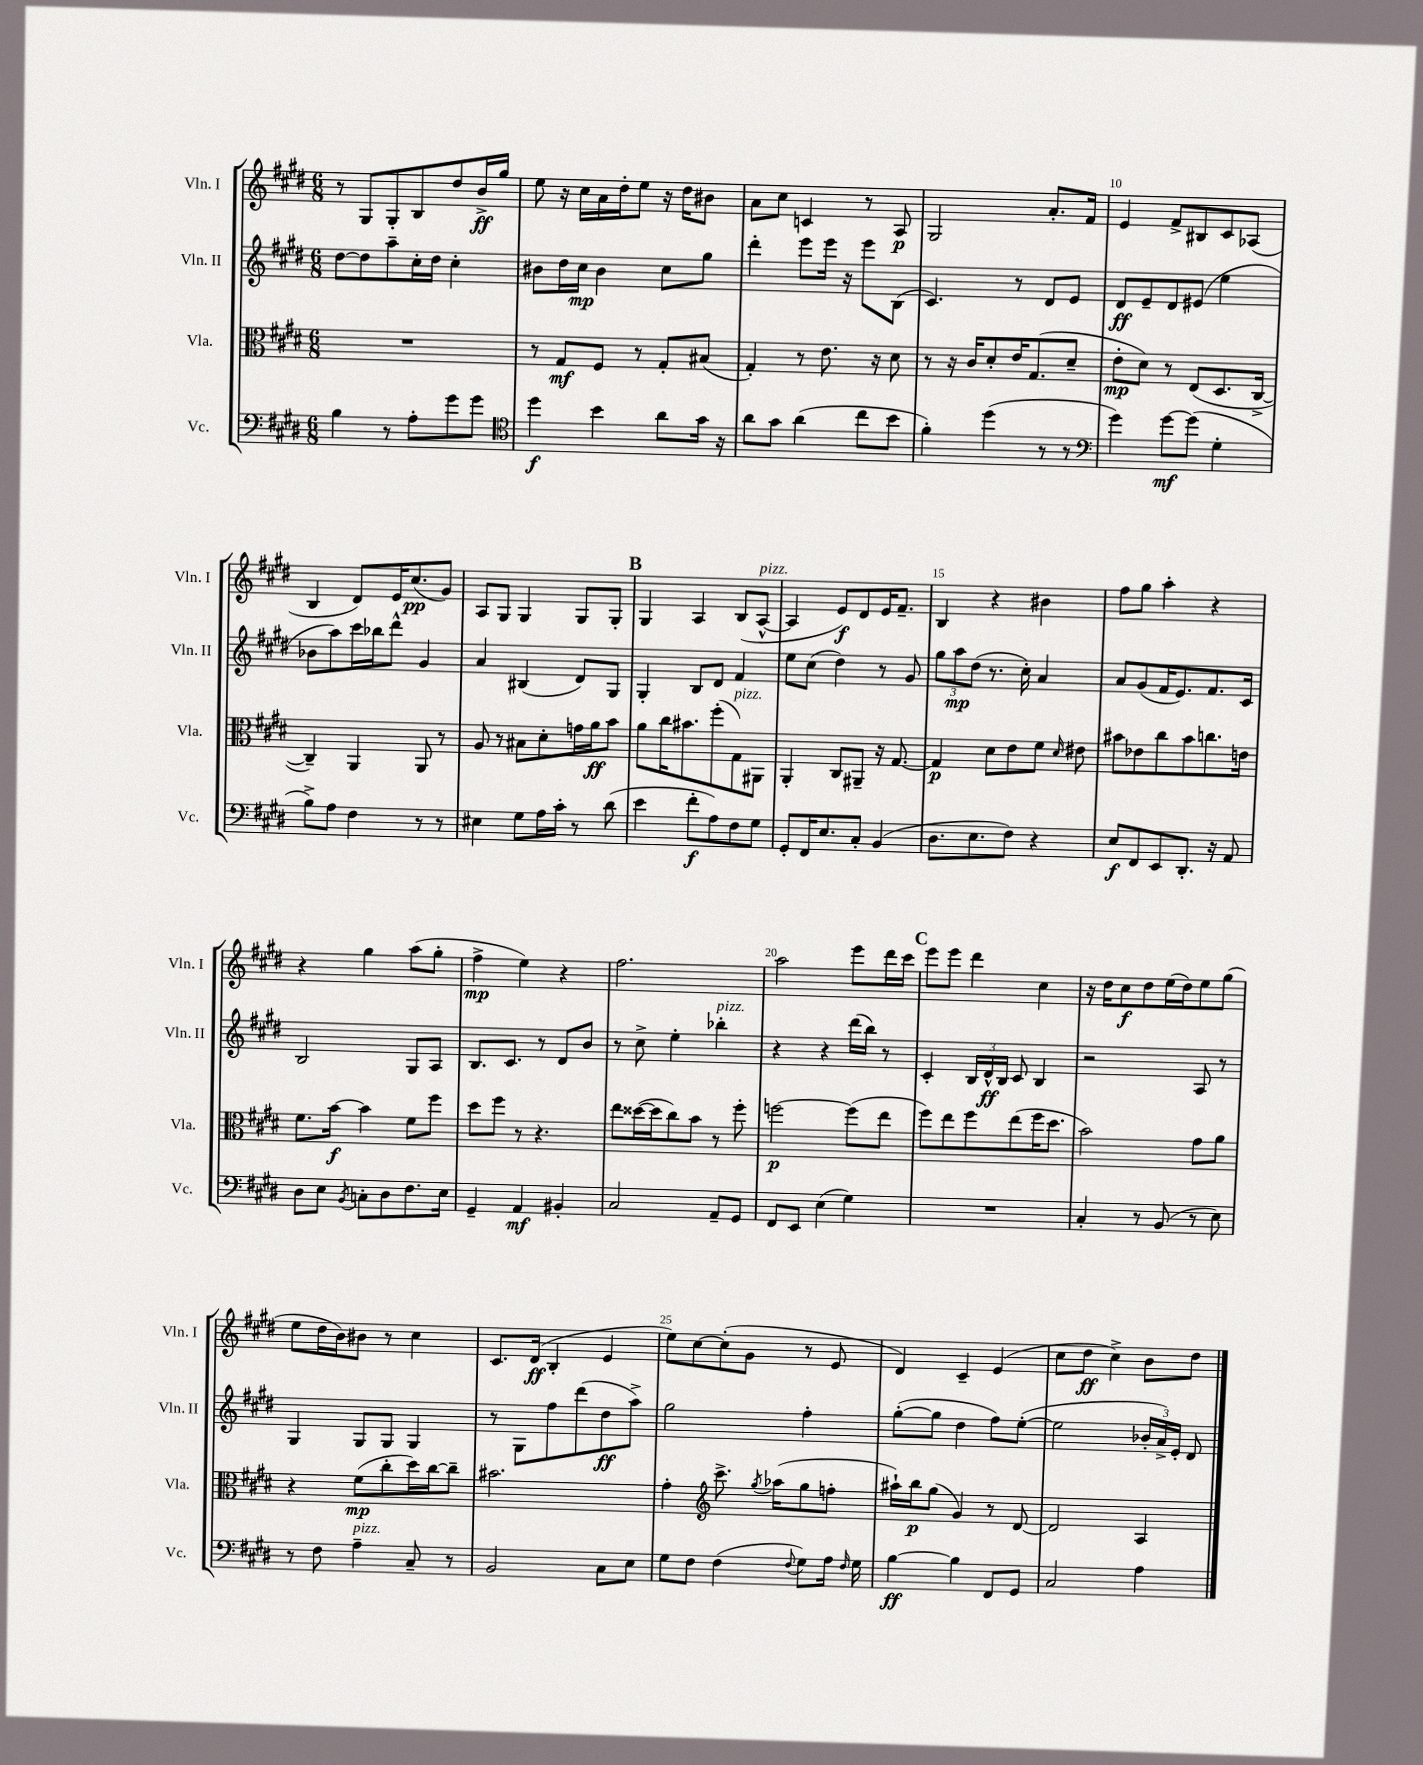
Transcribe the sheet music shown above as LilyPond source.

<<
\new StaffGroup <<
\new Staff = "s0" \with { instrumentName = "Vln. I" shortInstrumentName = "Vln. I" } {
    \clef treble \key e \major \numericTimeSignature \time 6/8
    \autoBeamOff r8 gis8[ gis8-. b8 dis''8 b'16->\ff gis''16] |
    e''8 r16 cis''16[ a'16 dis''16-. e''8] r16 dis''16[ bis'8] |
    a'8[ cis''8] c'4 r8 a8\p |
    gis2 a'8.[-. fis'16] |
    e'4 fis'8[-> bis8 cis'8 aes8]( |
    b4 dis'8[) e'16 cis''8.\pp( gis'8]) |
    a8[ gis8] gis4 gis8[ gis8]-. |
    \mark \markup { \bold "B" } gis4 a4 b8[( a8]~-^^\markup { \italic "pizz." } |
    a4 e'8[\f) dis'8 e'16 fis'8.]-- |
    b4 r4 bis'4 |
    fis''8[ gis''8] a''4-. r4 |
    r4 gis''4 a''8[( gis''8]-. |
    fis''4->\mp e''4) r4 |
    fis''2. |
    a''2 e'''8[ dis'''16 cis'''16] |
    \mark \markup { \bold "C" } e'''8[ e'''8] dis'''4 cis''4 |
    r16 dis''16[ cis''8\f dis''8 e''16( dis''16) e''8 gis''8]( |
    e''8[ dis''16 b'16) bis'8] r8 cis''4 |
    cis'8.[ dis'16]\ff( b4-. e'4 |
    e''8[) cis''8~ cis''8-.( gis'8] r8 e'8 |
    dis'4) cis'4-- e'4( |
    cis''8[ dis''8]\ff cis''4->) b'8[ dis''8] \bar "|." |
}
\new Staff = "s1" \with { instrumentName = "Vln. II" shortInstrumentName = "Vln. II" } {
    \clef treble \key e \major \numericTimeSignature \time 6/8
    \autoBeamOff dis''8[~ dis''8 a''8-- cis''16-. dis''16] cis''4-. |
    bis'8[ dis''16 cis''16]\mp bis'4 cis''8[ gis''8] |
    dis'''4-. e'''8[ e'''16] r16 e'''8[ b8]( |
    cis'4.) r8 dis'8[ e'8] |
    dis'8[\ff e'8-- dis'8 eis'8]( e''4 |
    bes'8[ a''8) cis'''16 bes''16 dis'''8]-^ gis'4 |
    a'4 bis4( dis'8[) gis8] |
    \mark \markup { \bold "B" } gis4-. b8[ dis'8] fis'4 |
    e''8[ cis''8]( dis''4) r8 gis'8 |
    \tuplet 3/2 { gis''8[ a''8\mp dis''8]( } r8. cis''16-.) a'4 |
    a'8[ gis'8( fis'16 e'8.) fis'8. cis'16] |
    b2 gis8[ a8] |
    b8.[ cis'8.] r8 dis'8[ b'8] |
    r8 cis''8-> e''4-. bes''4-.^\markup { \italic "pizz." } |
    r4 r4 dis'''16[( b''16]) r8 |
    \mark \markup { \bold "C" } cis'4-. \tuplet 3/2 { b16[ dis'16-^\ff b16] } cis'8 b4 |
    r2 a8 r8 |
    gis4 gis8[ gis8] gis4 |
    r8 gis8[ fis''8 dis'''8( dis''8\ff a''8]->) |
    gis''2 fis''4-. |
    gis''8[~-.( gis''8] dis''4 fis''8[) e''8]~-.( |
    e''2 \tuplet 3/2 { bes'16[-. a'16->) e'16]-. } dis'8 \bar "|." |
}
\new Staff = "s2" \with { instrumentName = "Vla." shortInstrumentName = "Vla." } {
    \clef alto \key e \major \numericTimeSignature \time 6/8
    \autoBeamOff R2. |
    r8 gis8[\mf fis8] r8 gis8[-. bis8]( |
    gis4-.) r8 e'8. r16 dis'8 |
    r8 r16 cis'16[ dis'8-. e'16 gis8.( dis'8]-- |
    e'8[-.\mp dis'8]) r8 e8[( dis8. cis16]~-> |
    cis4--) a,4 a,8 r8 |
    a8 r8 bis8[ dis'8-. g'16 a'16\ff b'8] |
    \mark \markup { \bold "B" } a'8[ cis''16 bis'8. fis''8-.( gis8^\markup { \italic "pizz." }) ais,8] |
    a,4-. cis8[ ais,8]-- r16 gis8.~ |
    gis4\p dis'8[ e'8 fis'8] \grace { dis'16 } eis'8 |
    bis'8[ ees'8 cis''8 bis'8 c''8. e'16] |
    fis'8.[ b'16]~\f b'4 fis'8[ fis''8] |
    dis''8[ fis''8] r8 r4. |
    e''8[ disis''16~( disis''16 cis''8) b'8] r8 fis''8-. |
    f''2~\p f''8[( e''8] |
    \mark \markup { \bold "C" } fis''8[) e''8 fis''8 e''8( fis''16 dis''8.] |
    b'2) gis'8[ a'8] |
    r4 fis'8[\mp( cis''8-. dis''16) cis''16~ cis''8]-- |
    bis'2. |
    gis'4-. \clef treble cis'''8.-> \acciaccatura { gis''8 } aes''16[( gis''8 f''8]-. |
    ais''16[-!) b''16\p gis''8]( gis'4) r8 dis'8~ |
    dis'2 a4 \bar "|." |
}
\new Staff = "s3" \with { instrumentName = "Vc." shortInstrumentName = "Vc." } {
    \clef bass \key e \major \numericTimeSignature \time 6/8
    \autoBeamOff b4 r8 a8[-. gis'8 gis'8] |
    \clef tenor dis''4\f b'4 a'8[ gis'16] r16 |
    a'8[ gis'8] a'4( cis''8[ b'8] |
    fis'4-.) dis''4( r8 r8 |
    \clef bass gis'4) gis'8[~\mf gis'8]( gis4-. |
    b8[->) a8] fis4 r8 r8 |
    eis4 gis8[ a16 cis'16]-. r8 dis'8( |
    \mark \markup { \bold "B" } e'4 fis'8[-.\f a8) fis8 gis8] |
    gis,8[-. fis,16 e8. cis8]-. b,4( |
    dis8.[ e8. fis8]) r4 |
    e8[\f fis,8 e,8 dis,8.]-. r16 a,8 |
    dis8[ e8] \acciaccatura { b,8 } c8[-. dis8 fis8. e16] |
    gis,4-- a,4\mf bis,4-. |
    cis2 a,8[-- gis,8] |
    fis,8[ e,8] e4( gis4) |
    \mark \markup { \bold "C" } R2. |
    cis4-. r8 b,8( r8 e8) |
    r8 fis8 a4--^\markup { \italic "pizz." } cis8-- r8 |
    b,2 cis8[ e8] |
    gis8[ fis8] fis4( \appoggiatura { fis8 } gis8[) a16] \grace { fis16 } gis16 |
    b4~\ff b4 fis,8[ gis,8] |
    cis2 a4 \bar "|." |
}
>>
>>
\layout { \context { \Score currentBarNumber = #6 \override BarNumber.break-visibility = ##(#f #t #t) barNumberVisibility = #(every-nth-bar-number-visible 5) } }
